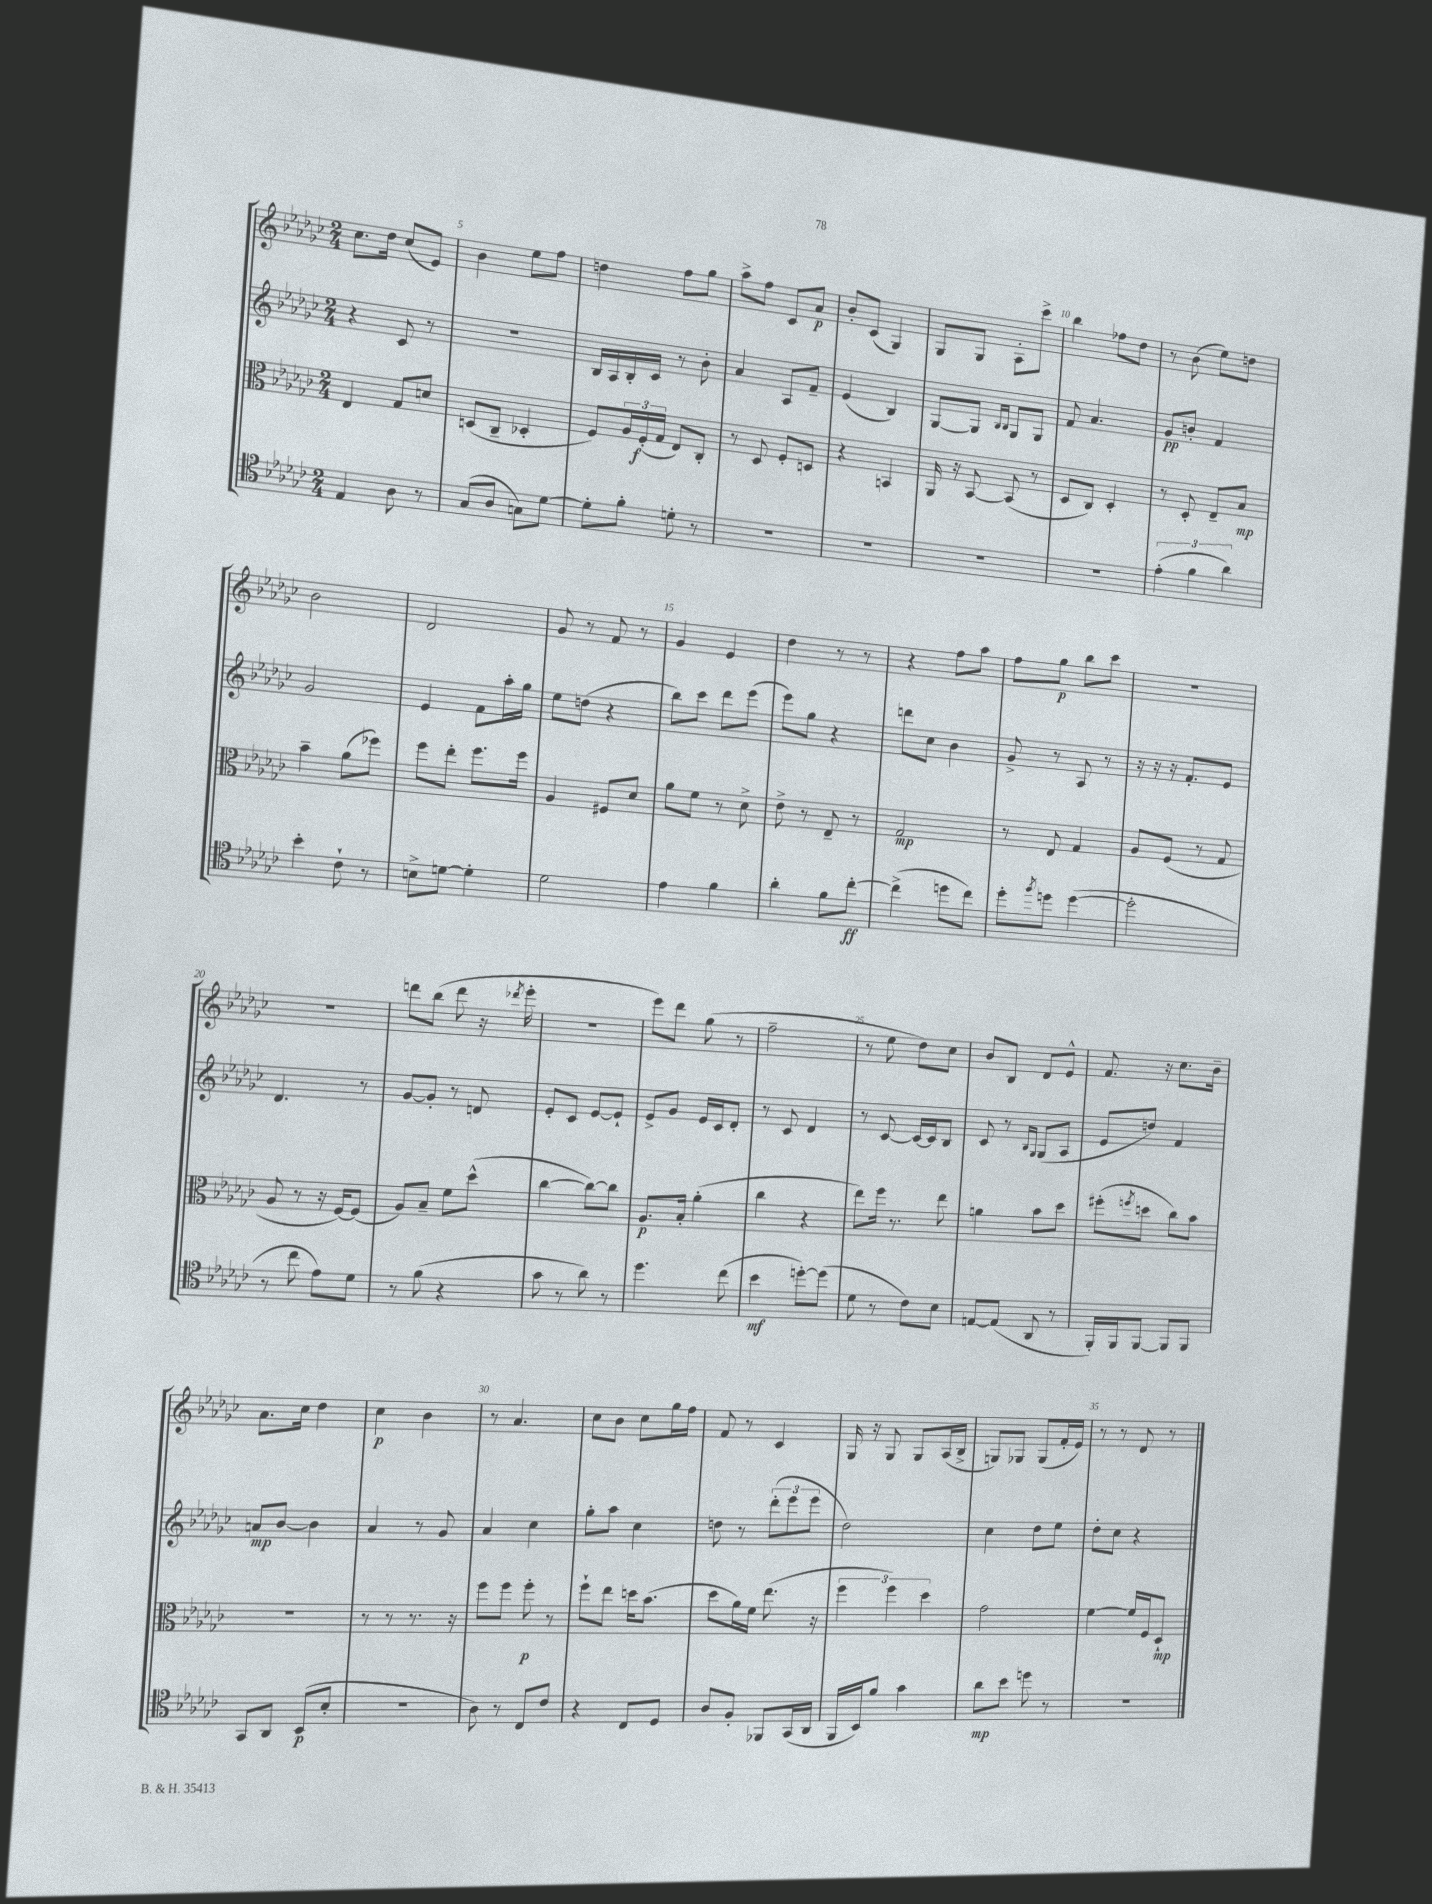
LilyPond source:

<<
\new StaffGroup <<
\new Staff = "s0" {
    \clef treble \key ges \major \numericTimeSignature \time 2/4
    ces''8. des''16 ces''8( ees'8) |
    bes'4 ees''8 f''8 |
    d''4 f''8 ges''8 |
    aes''8-> f''8 ces'8 aes'8\p |
    bes'8-. ces'8( ges4) |
    ges8 ges8 aes8-. ces'''8-> |
    bes''4 fes''8 des''8 |
    r8 bes'8( ees''8) d''8 |
    bes'2 |
    des'2 |
    ges'8 r8 f'8 r8 |
    ges'4 ees'4 |
    des''4 r8 r8 |
    r4 f''8 aes''8 |
    f''8 ges''8\p bes''8 ces'''8 |
    R2 |
    R2 |
    d'''8 bes''8( d'''8 r16 \acciaccatura { des'''8 } ees'''16-. |
    r2 |
    ees'''8) des'''8 ges''8( r8 |
    f''2-- |
    r8 ees''8 des''8) ces''8 |
    bes'8 bes8 des'8 ees'8-^ |
    f'8. r16 ces''8. bes'16-- |
    aes'8. ces''16 des''4 |
    ces''4\p bes'4 |
    r8 aes'4. |
    ces''8 bes'8 ces''8 ges''16 f''16 |
    f'8 r8 ces'4 |
    ges16 r16 ges8 ges8 aes16( bes16-> |
    g8) ges8 ges8( f'16-. ees'16) |
    r8 r8 des'8 r8 \bar "|." |
}
\new Staff = "s1" {
    \clef treble \key ges \major \numericTimeSignature \time 2/4
    r4 ces'8 r8 |
    R2 |
    bes16 aes16 bes16-. ces'16 r8 bes'8-. |
    aes'4 aes8 f'8-- |
    ees'4( bes4) |
    ges8~ ges8 \grace { bes16 bes16 } ges8 ges8 |
    f'8 aes'4. |
    ges'8\pp b'8-. f'4 |
    ges'2 |
    ees'4 f'8 aes''16-. ges''16 |
    ees''8 d''8( r4 |
    bes''8) ces'''8 des'''8 ees'''8( |
    ees'''8) ges''8 r4 |
    d'''8 ces''8 bes'4 |
    ges'8-> r8 aes8 r8 |
    r16 r16 r16 f'8.-. ees'8 |
    des'4. r8 |
    ges'8~ ges'8-. r8 d'8 |
    ees'8-. ces'8 ees'8~ ees'8-! |
    ees'8-> ges'8 ees'16 ces'16 des'8-. |
    r8 ces'8 des'4 |
    r8 ces'8~ ces'16~ ces'16 bes8 |
    ces'8 r8 \grace { bes16 ges16 } ges8( aes8 |
    ees'8 d''8) f'4 |
    a'8\mp bes'8~ bes'4 |
    aes'4 r8 ges'8 |
    aes'4 ces''4 |
    ges''8-. aes''8 ces''4 |
    d''8 r8 \tuplet 3/2 { des'''8-.( ees'''8 ees'''8 } |
    des''2) |
    ces''4 des''8 ees''8 |
    des''8-. ces''8 r4 \bar "|." |
}
\new Staff = "s2" {
    \clef alto \key ges \major \numericTimeSignature \time 2/4
    ees4 ges8 d'8 |
    d8( ces8-- des4-. |
    f8) \tuplet 3/2 { aes16 f16-.\f( ges16 } ees8) ces8-. |
    r8 des8 f8-. d8 |
    r4 b,4 |
    aes,16 r16 bes,8~ bes,8( r8 |
    des8 ces8) des4-. |
    r8 des8-. ees8-- bes8\mp |
    bes'4-- aes'8( fes''8) |
    f''8 ees''8-. f''8. f''16 |
    aes4 fis8 des'8 |
    aes'8 f'8 r8 des'8-> |
    ees'8-> r8 ees8-- r8 |
    ges2\mp |
    r8 ees8 ges4 |
    aes8 f8( r8 ges8 |
    aes8 r8 r16 f16~) f8( |
    aes8) bes8-- f'8 des''8-^( |
    ces''4~ ces''8~) ces''8 |
    aes8.\p bes16-. aes'4-.( |
    ces''4 r4 |
    ees''8) f''16 r8. ees''8 |
    a'4 bes'8 des''8 |
    fis''8-.( \acciaccatura { f''8 } d''8 ces''8) bes'8 |
    r2 |
    r8 r8 r8. r16 |
    f''8 f''8 f''8-.\p r8 |
    f''8-! ees''8 d''16 bes'8.( |
    des''8 aes'16) f'16 ees''8.( r16 |
    \tuplet 3/2 { f''4 f''4) des''4 } |
    ges'2 |
    f'4~ f'16 f16 des8-!\mp \bar "|." |
}
\new Staff = "s3" {
    \clef tenor \key ges \major \numericTimeSignature \time 2/4
    ees4 aes8 r8 |
    ges8( aes8 g8) des'8~ |
    des'8-. f'8-. d'8-. r8 |
    R2 |
    R2 |
    R2 |
    R2 |
    \tuplet 3/2 { ees'4-.( f'4 aes'4) } |
    bes'4-. ces'8-! r8 |
    b8-> d'8~ d'4-. |
    des'2 |
    ees'4 f'4 |
    aes'4-. f'8 ces''8~-.\ff |
    ces''4->( d''8 ces''8) |
    des''8-. \acciaccatura { f''8 } d''8 d''4~( |
    d''2-. |
    r8 ces''8 ees'8) des'8 |
    r8 f'8( r4 |
    ges'8 r8 aes'8) r8 |
    des''4. ces''8( |
    bes'4\mf d''8~-.) d''8( |
    des'8 r8 ces'8) bes8 |
    e8~ e8( aes,8 r8 |
    f,16-.) f,16 f,8~ f,8 f,8 |
    ges,8 aes,8 bes,8\p( bes8-. |
    r2 |
    aes8) r8 ces8 ces'8 |
    r4 ces8 des8 |
    aes8 f8-. fes,8 ges,16( aes,16 |
    f,16 bes,16) f'8 ges'4 |
    aes'8\mp bes'8 d''8 r8 |
    R2 \bar "|." |
}
>>
>>
\layout { \context { \Score currentBarNumber = #4 \override BarNumber.break-visibility = ##(#f #t #t) barNumberVisibility = #(every-nth-bar-number-visible 5) } }
